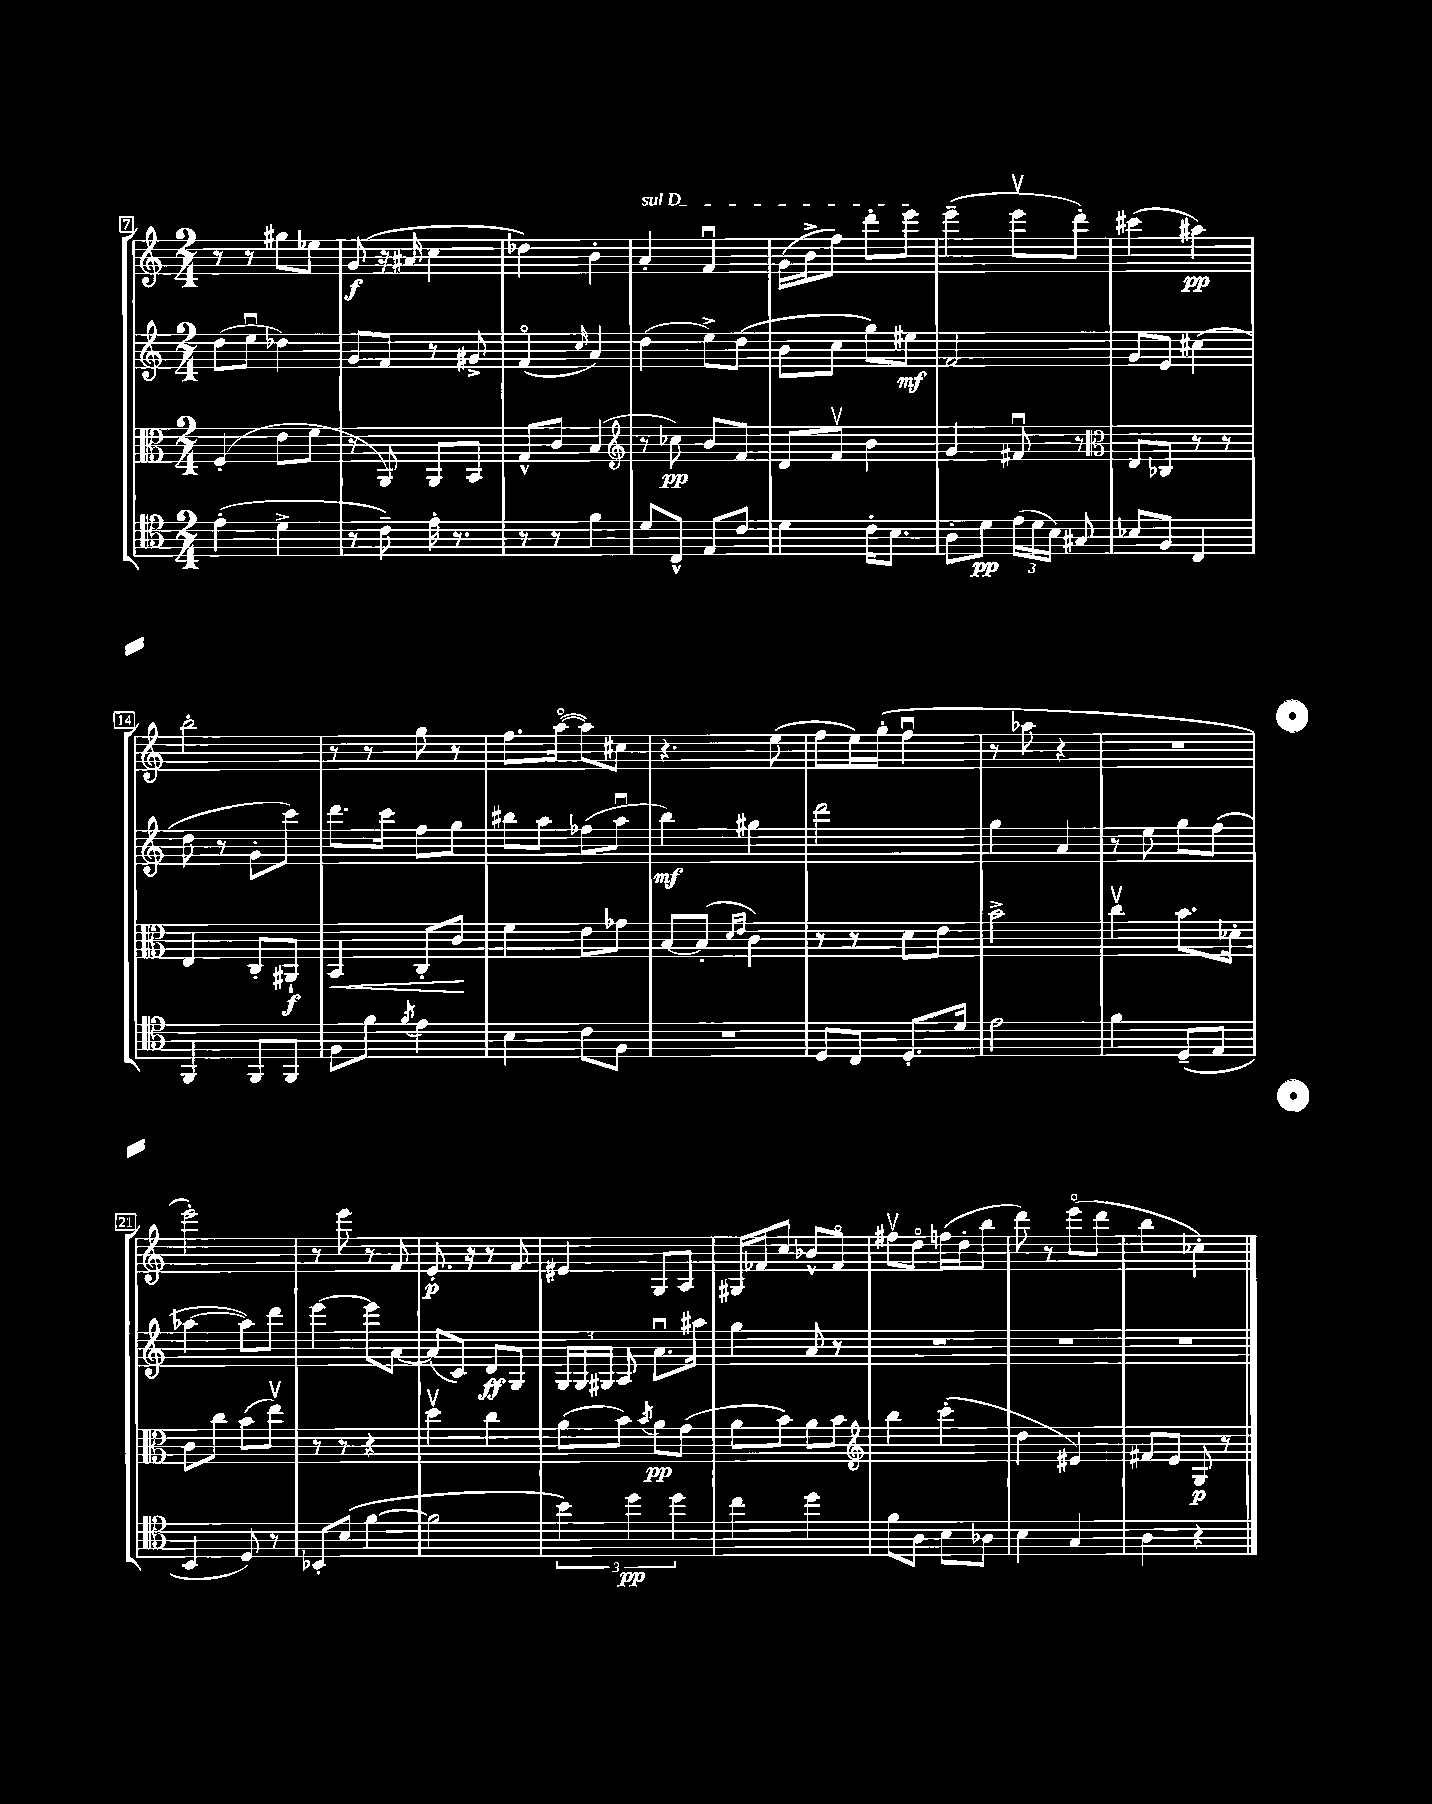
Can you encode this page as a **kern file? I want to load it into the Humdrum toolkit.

**kern	**kern	**kern	**kern
*staff4	*staff3	*staff2	*staff1
*clefC4	*clefC3	*clefG2	*clefG2
*k[]	*k[]	*k[]	*k[]
*M2/4	*M2/4	*M2/4	*M2/4
(4e'	(4F'	(8dd	8r
.	.	8eeu	8r
4d^	8e	4dd-)	8gg#
.	8f	.	8ee-
=	=	=	=
8r	8r	8g	(8g
8c~)	8AA)	8f	16r
.	.	.	16a#
16e'	8AA	8r	4cc
8.r	.	.	.
.	8BB	8g#^	.
=	=	=	=
8r	8G^^	(4fo	4dd-)
8r	8c	.	.
.	.	16qqcc	.
4f	(4B	4a)	4b'
=	=	=	=
*	*clefG2	*	*
8d	8r	(4dd	4a'
8C^^	8cc-)	.	.
8E	8b	8ee^)	4fu
8c	8f	(8dd	.
=	=	=	=
4d	8d	8b	(16g
.	.	.	16b^
.	8fv	8cc	8ff)
16c'	4b	8gg)	8ddd'
8.B	.	.	.
.	.	8ee#	8eee
=	=	=	=
8A'	4g	2f	(4eee~
8d	.	.	.
(24e	8f#u	.	8eeev
24d	.	.	.
24B)	.	.	.
8G#	8r	.	8ddd')
=	=	=	=
*	*clefC3	*	*
8B-	8E	8g	(4ccc#
8F	8C-	8e	.
4C	8r	(4cc#	4aa#)
.	8r	.	.
=	=	=	=
4FF	4E	8dd	2bb'
.	.	8r	.
8FF	8C'	8g'	.
8FF	8AA#`	8ccc)	.
=	=	=	=
8F	4BB	8.ddd	8r
8f	.	.	8r
.	.	16ccc	.
8qf	.	.	.
4e	8C'	8ff	8gg
.	8c	8gg	8r
=	=	=	=
4B	4f	8bb#	8.ff
.	.	8aa	.
.	.	.	([16aao
8c	8e	(8ff-	8aa])
8F	8g-	8aau	8cc#
=	=	=	=
2r	[8B	4bb)	4.r
.	(8B']	.	.
.	16qqd	.	.
.	16qqe	.	.
.	4c)	4gg#	.
.	.	.	(8ee
=	=	=	=
8D	8r	2ddd	8ff
8C	8r	.	16ee)
.	.	.	(16gg'
8.D'	8d	.	4ffu
.	8e	.	.
16d	.	.	.
=	=	=	=
2e	2b^	4gg	8r
.	.	.	8aa-
.	.	4a	4r
=	=	=	=
4f	4ccv	8r	2r
.	.	8ee	.
(8D~	8.b	8gg	.
8E	.	(8ff	.
.	16d-'	.	.
=	=	=	=
4BB	8c	[4aa-	2eee')
.	8cc	.	.
8D)	(8b	8aa-])	.
8r	8eev)	8ddd	.
=	=	=	=
8BB-'	8r	[4eee	8r
(8B	8r	.	8eee
[4f	4r	8eee]	8r
.	.	[8a	8f
=	=	=	=
2f]	4ddv	(8a]	8.e'
.	.	8c)	.
.	.	.	16r
.	4cc	8d	8r
.	.	8G	8f
=	=	=	=
6b)	(8a	24G	4e#
.	.	24G	.
.	.	24G#	.
.	8b)	8A	.
6dd	.	.	.
.	8qb	.	.
.	8a	8.au	8G
6dd	.	.	.
.	(8g	.	8A
.	.	16aa#	.
=	=	=	=
4cc	8a	4gg	16G#
.	.	.	16f-
.	8b)	.	8cc
4dd	8a	8a	8b-^^
.	8b	8r	8f-o
=	=	=	=
*	*clefG2	*	*
8f	4bb	2r	8ff#v
8A	.	.	8ddo
8B	(4ccc'	.	(16ff
.	.	.	16dd'
8A-	.	.	8bb
=	=	=	=
4B	4dd	2r	8ddd)
.	.	.	8r
4G	4e#)	.	(8eeeo
.	.	.	8ddd
=	=	=	=
4A	8f#	2r	4bb
.	8e	.	.
4r	8G	.	4cc-')
.	8r	.	.
==	==	==	==
*-	*-	*-	*-
